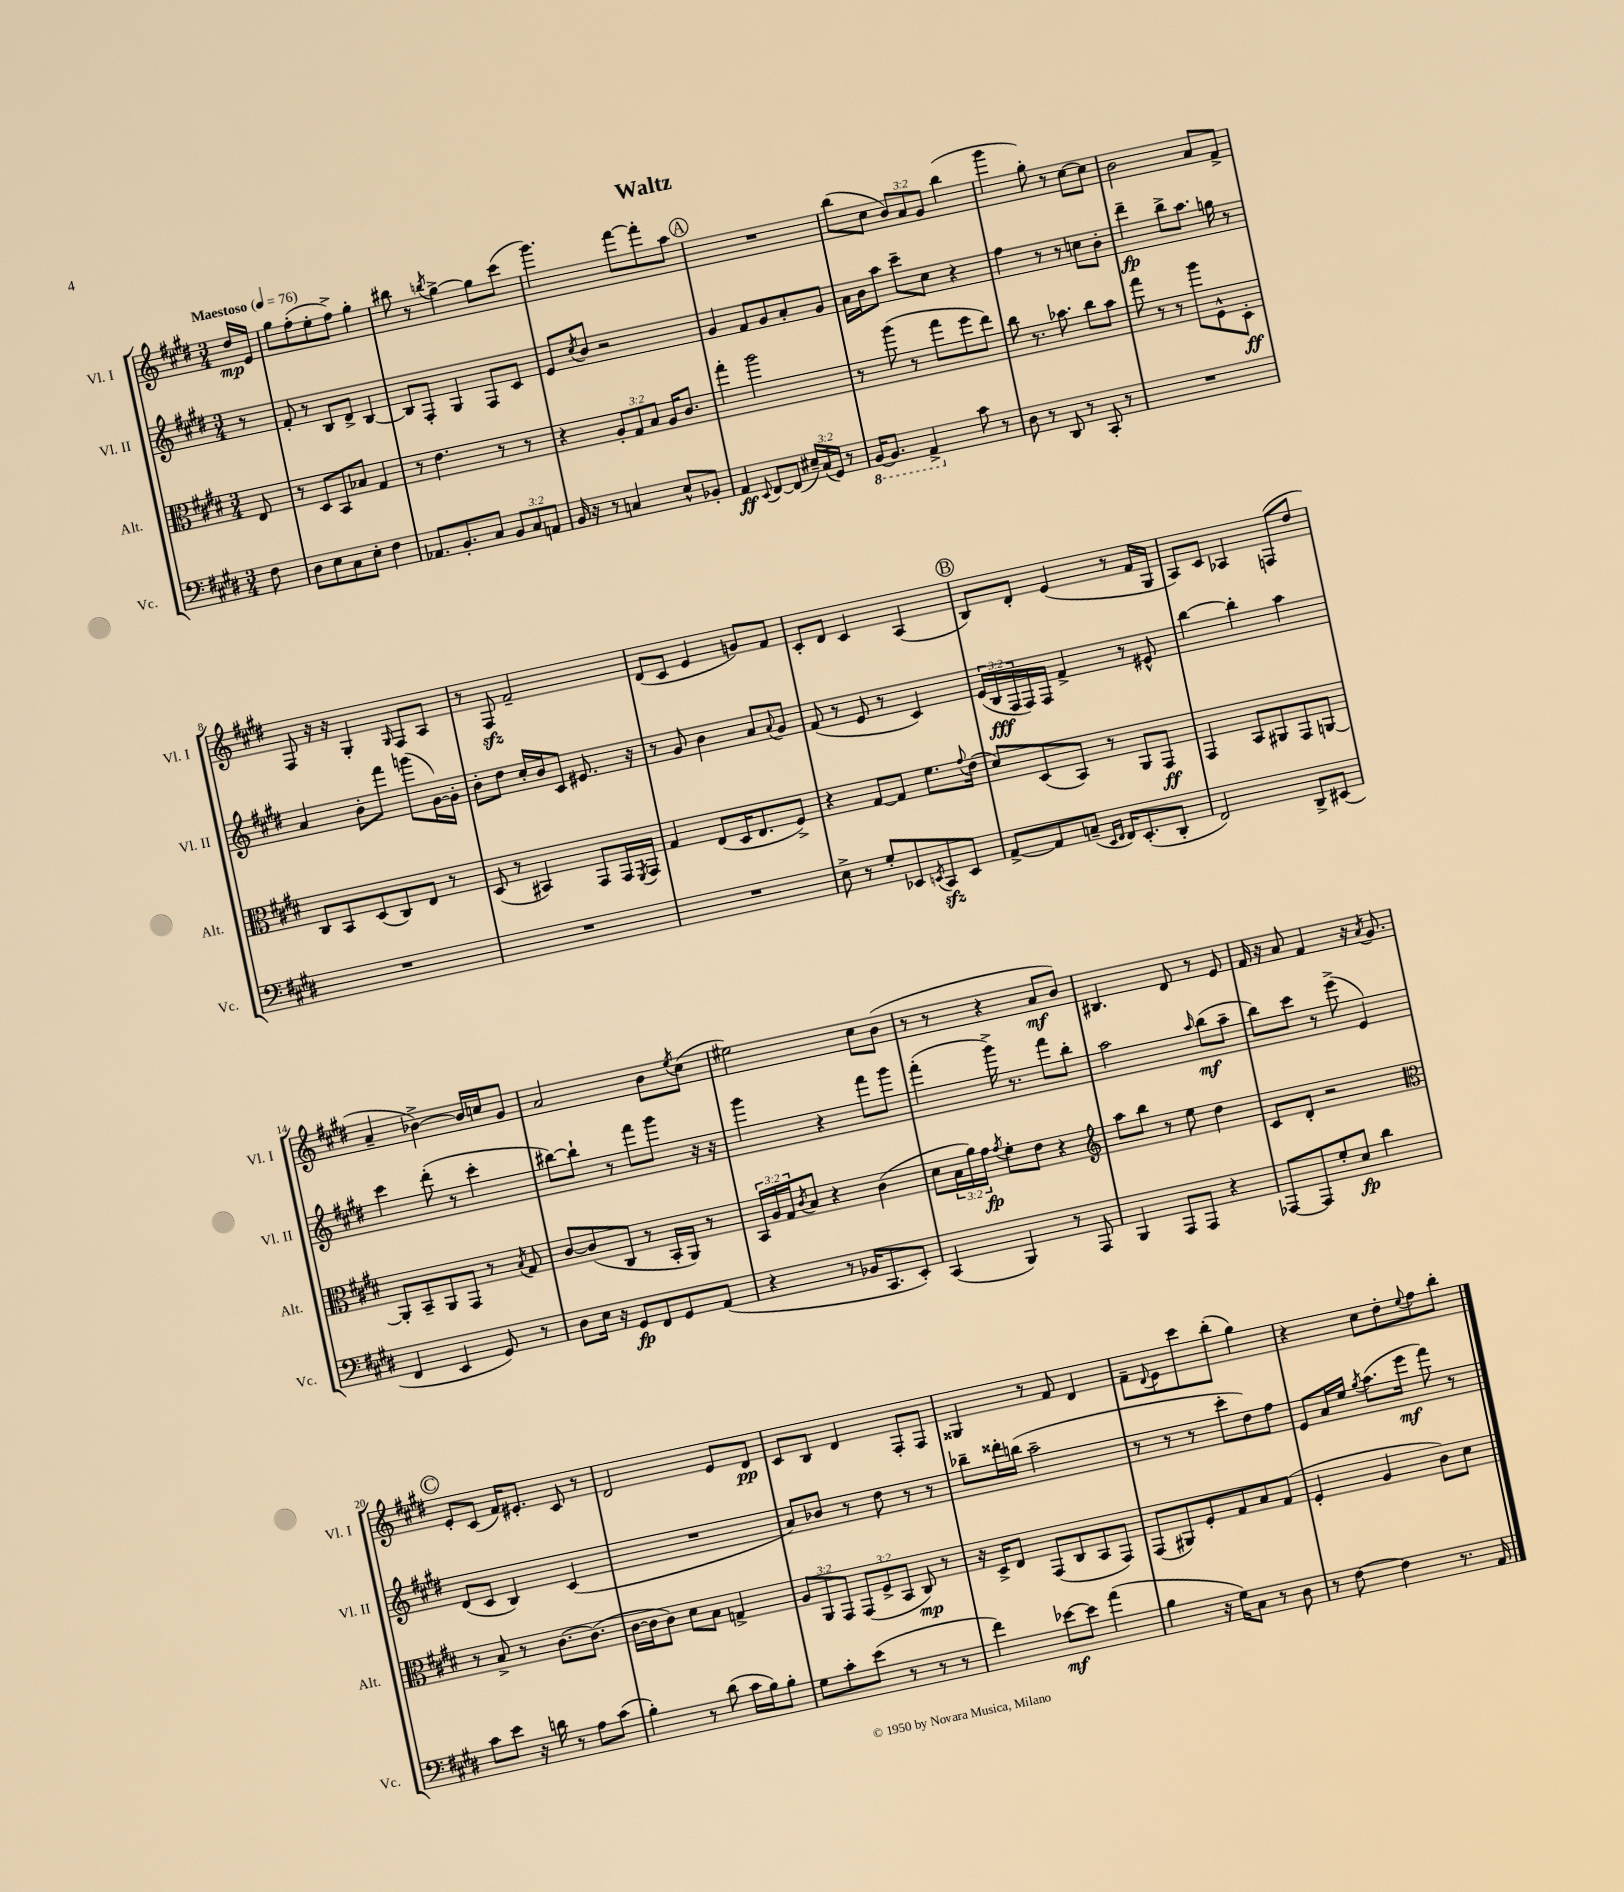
\header { title = "Waltz" }
<<
\new StaffGroup <<
\new Staff = "s0" \with { instrumentName = "Vl. I" shortInstrumentName = "Vl. I" } {
    \clef treble \key e \major \numericTimeSignature \time 3/4 \override Staff.TupletNumber.text = #tuplet-number::calc-fraction-text \partial 8 \tempo "Maestoso" 4 = 76
    dis''16\mp e'16 |
    gis''8 fis''8-.( e''8-. fis''8->) gis''4-. |
    bis''8 r8 \acciaccatura { b''8 } gis''4~-> gis''8 cis'''8( |
    gis'''4.) fis'''8~ fis'''8-. a''8 |
    \mark \markup { \circle "A" } R2. |
    b''8( cis''8 \tuplet 3/2 { b'8) a'8 gis'8 } b''4( |
    gis'''4 gis''8-.) r8 cis''8~ cis''8 |
    b'2 a'8 fis'8-> |
    fis8 r16 r16 gis4-. \grace { gis16 } fis8 a8 |
    r8 fis8\sfz fis'2-- |
    dis'8( cis'8 e'4 g'8) fis'8 |
    cis'8-. dis'8 cis'4 a4( |
    \mark \markup { \circle "B" } b8) dis'8-. e'4( r8 fis'16 gis16 |
    a8) cis'8 aes4 f8( dis''8 |
    a'4-- bes'4~->) bes'16 c''16 gis'8 |
    a'2 b'8 \acciaccatura { e''8 } cis''8( |
    eis''2) cis''8 b'8( |
    r8 r8 r4 a'8\mf b'8) |
    bis4. dis'8 r8 e'8 |
    fis'16 r16 a'8 fis'4 r16 \acciaccatura { a'8 } gis'8. |
    \mark \markup { \circle "C" } e'8-. cis'8( fis'16) eis'8.-. cis'8 r8 |
    dis'2 e'8 dis'8\pp |
    cis'8 b8 dis'4 fis8-. fis8 |
    gisis4 r8 fis'8 dis'4 |
    fis'8-- \appoggiatura { dis'8 } e'8 cis'''8 b''8-.( gis''4) |
    r4 cis''8 dis''8-. \appoggiatura { e''8 } fis''8 b''8-. \bar "|." |
}
\new Staff = "s1" \with { instrumentName = "Vl. II" shortInstrumentName = "Vl. II" } {
    \clef treble \key e \major \numericTimeSignature \time 3/4 \override Staff.TupletNumber.text = #tuplet-number::calc-fraction-text \partial 8
    r8 |
    fis'8-. r8 b8 dis'8-> b4~ |
    b8 fis8-. gis4 fis8 cis'8 |
    e'8 \acciaccatura { cis''8 } b'8 r2 |
    \mark \markup { \circle "A" } gis'4 fis'8 gis'8 a'8-. gis'8 |
    a'16 b'16 a''8 cis'''8-- cis''8 r4 |
    fis''4 r8 r8 c''8 b'8-. |
    dis'''4--\fp b''8-> a''8. g''16 r8 |
    a'4 b'8-. fis'''8 g'''8( gis'16~) gis'16-. |
    b'8-. dis''8 cis''16-. b'16 cis'8 eis'8. r16 |
    r8 gis'8 b'4 a'8 \appoggiatura { a'8 } gis'8 |
    fis'8( r8 e'8 r8 cis'4) |
    \mark \markup { \circle "B" } \tuplet 3/2 { e'16( b16\fff fis16 } fis16) fis16 fis'4-> r8 eis'8-^ |
    b''4~ b''4-. a''4 |
    cis'''4 dis'''8-.( r8 cis'''4-. |
    bis''8~) bis''8-! r8 fis'''8 gis'''8 r16 r16 |
    gis'''4 r4 fis'''8 gis'''8 |
    fis'''4-.( gis'''16->) r8. fis'''8 b''8-. |
    a''2 \grace { a''16 } b''8\mf( a''8-- |
    b''8) cis'''8 r8 e'''8->( e'4) |
    \mark \markup { \circle "C" } dis'8( cis'8 b4) cis'4( |
    R2. |
    a'8) bes'8 r8 dis''8 r8 r8 |
    bes''8-- disis'''16-. b''16( a''2-- |
    r8 r8 r8 cis'''8-. dis''8) fis''8 |
    e'8 a'16 e''16 \acciaccatura { gis''8 } a''8.( e'''16\mf fis'''8) r8 \bar "|." |
}
\new Staff = "s2" \with { instrumentName = "Alt." shortInstrumentName = "Alt." } {
    \clef alto \key e \major \numericTimeSignature \time 3/4 \override Staff.TupletNumber.text = #tuplet-number::calc-fraction-text \partial 8
    e8 |
    r8 dis8 b,8 bes8 gis4 |
    r8 e'4. r8 r8 |
    r4 \tuplet 3/2 { a8-. gis8 b8 } a16 cis'8. |
    \mark \markup { \circle "A" } gis''4-. a''2 |
    r8 a''8( r8 gis''8 fis''8 e''8) |
    cis''8 r8. bes'8. cis''8 bes'8 |
    gis''8 r8 r8 a''8 fis8-^ dis8-.\ff |
    cis8 b,8 dis8( cis8) e8 r8 |
    dis8( r8 bis,4) gis,8 gis,16 \acciaccatura { fis,8 } gis,16 |
    gis4 e8( dis16 e8. fis8->) |
    r4 gis8~ gis8 fis'8. \appoggiatura { gis'8 } e'16( |
    \mark \markup { \circle "B" } dis'8) dis8( b,8) r8 a,8 gis,8\ff |
    gis,4 b,8 ais,8 gis,8 a,8~ |
    a,8-. b,8-- a,8 gis,8 r8 \acciaccatura { b8 } gis8 |
    cis'8~ cis'8( cis8 r8 b,16-. a,16) r8 |
    \tuplet 3/2 { b,16 a16 gis16 } \acciaccatura { cis'8 } b8 r4 cis'4( |
    dis'8 \tuplet 3/2 { b16 a'16) gis'16\fp } \acciaccatura { gis'8 } fis'8-. e'8 r4 |
    \clef treble a''8 b''8 r8 e''8 dis''4 |
    cis'8 dis'8-. r2 |
    \mark \markup { \circle "C" } \clef alto r8 b8-> r8 cis'8.~ cis'8.( |
    cis'16~ cis'16 cis'8) dis'8 b8 g4-> |
    \tuplet 3/2 { a8 a,8 gis,8 } \tuplet 3/2 { gis,8( fis8-> b,8 } cis8\mp) r8 |
    r16 dis16-> e8 gis,8( cis8 b,8 gis,8) |
    gis,8( ais,8) fis8-. gis8 b8 gis8( |
    fis4-. a4 cis'8) dis'8 \bar "|." |
}
\new Staff = "s3" \with { instrumentName = "Vc." shortInstrumentName = "Vc." } {
    \clef bass \key e \major \numericTimeSignature \time 3/4 \override Staff.TupletNumber.text = #tuplet-number::calc-fraction-text \partial 8
    fis8 |
    dis8 e8 cis8 e8-. fis4 |
    aes,8. b,8.-. cis8 \tuplet 3/2 { b,8 cis8 a,8 } |
    b,16 r16 r8 c4 e8-^ bes,8-. |
    \mark \markup { \circle "A" } a,4\ff \appoggiatura { e,8 } fis,8~ fis,8( \tuplet 3/2 { eis16--) cis16( gis,16) } r8 |
    \ottava #-1 b,,16~ b,,8. a,,4-> \ottava #0 cis'8 r8 |
    dis8 r8 dis,8 r8 cis,8-. r8 |
    R2. |
    R2. |
    R2. |
    R2. |
    e8-> r8 gis8-. ees,8 \acciaccatura { e,8 } cis,8\sfz e,8 |
    \mark \markup { \circle "B" } a,8~-> a,8 c8--( \grace { e,16 fis,16 } fis,16) e,8.-.( dis,8-. |
    fis,2) dis,8-> eis,8( |
    fis,4 e,4 gis,8) r8 |
    dis8 e16 r16 gis,8\fp fis,8 gis,8 a,8( |
    r4 r8 bes,16 cis,8. e,8-.) |
    cis,4( b,,4) r8 a,,8 |
    b,,4 a,,8 a,,8 r4 |
    aes,,8~ aes,,8 gis8-. e8\fp dis'4 |
    \mark \markup { \circle "C" } cis'8 e'8 r16 d'16 r8 a8 cis'8( |
    b4-.) r8 dis'8( cis'16 b16) b8-. |
    gis8 cis'8-. e'8( r8 r8 r8 |
    fis'4) ees'8~\mf ees'8 a'4( |
    b4 r16 gis16) cis8 r8 dis8 |
    r8 fis8~ fis4 r8. a,16 \bar "|." |
}
>>
>>
